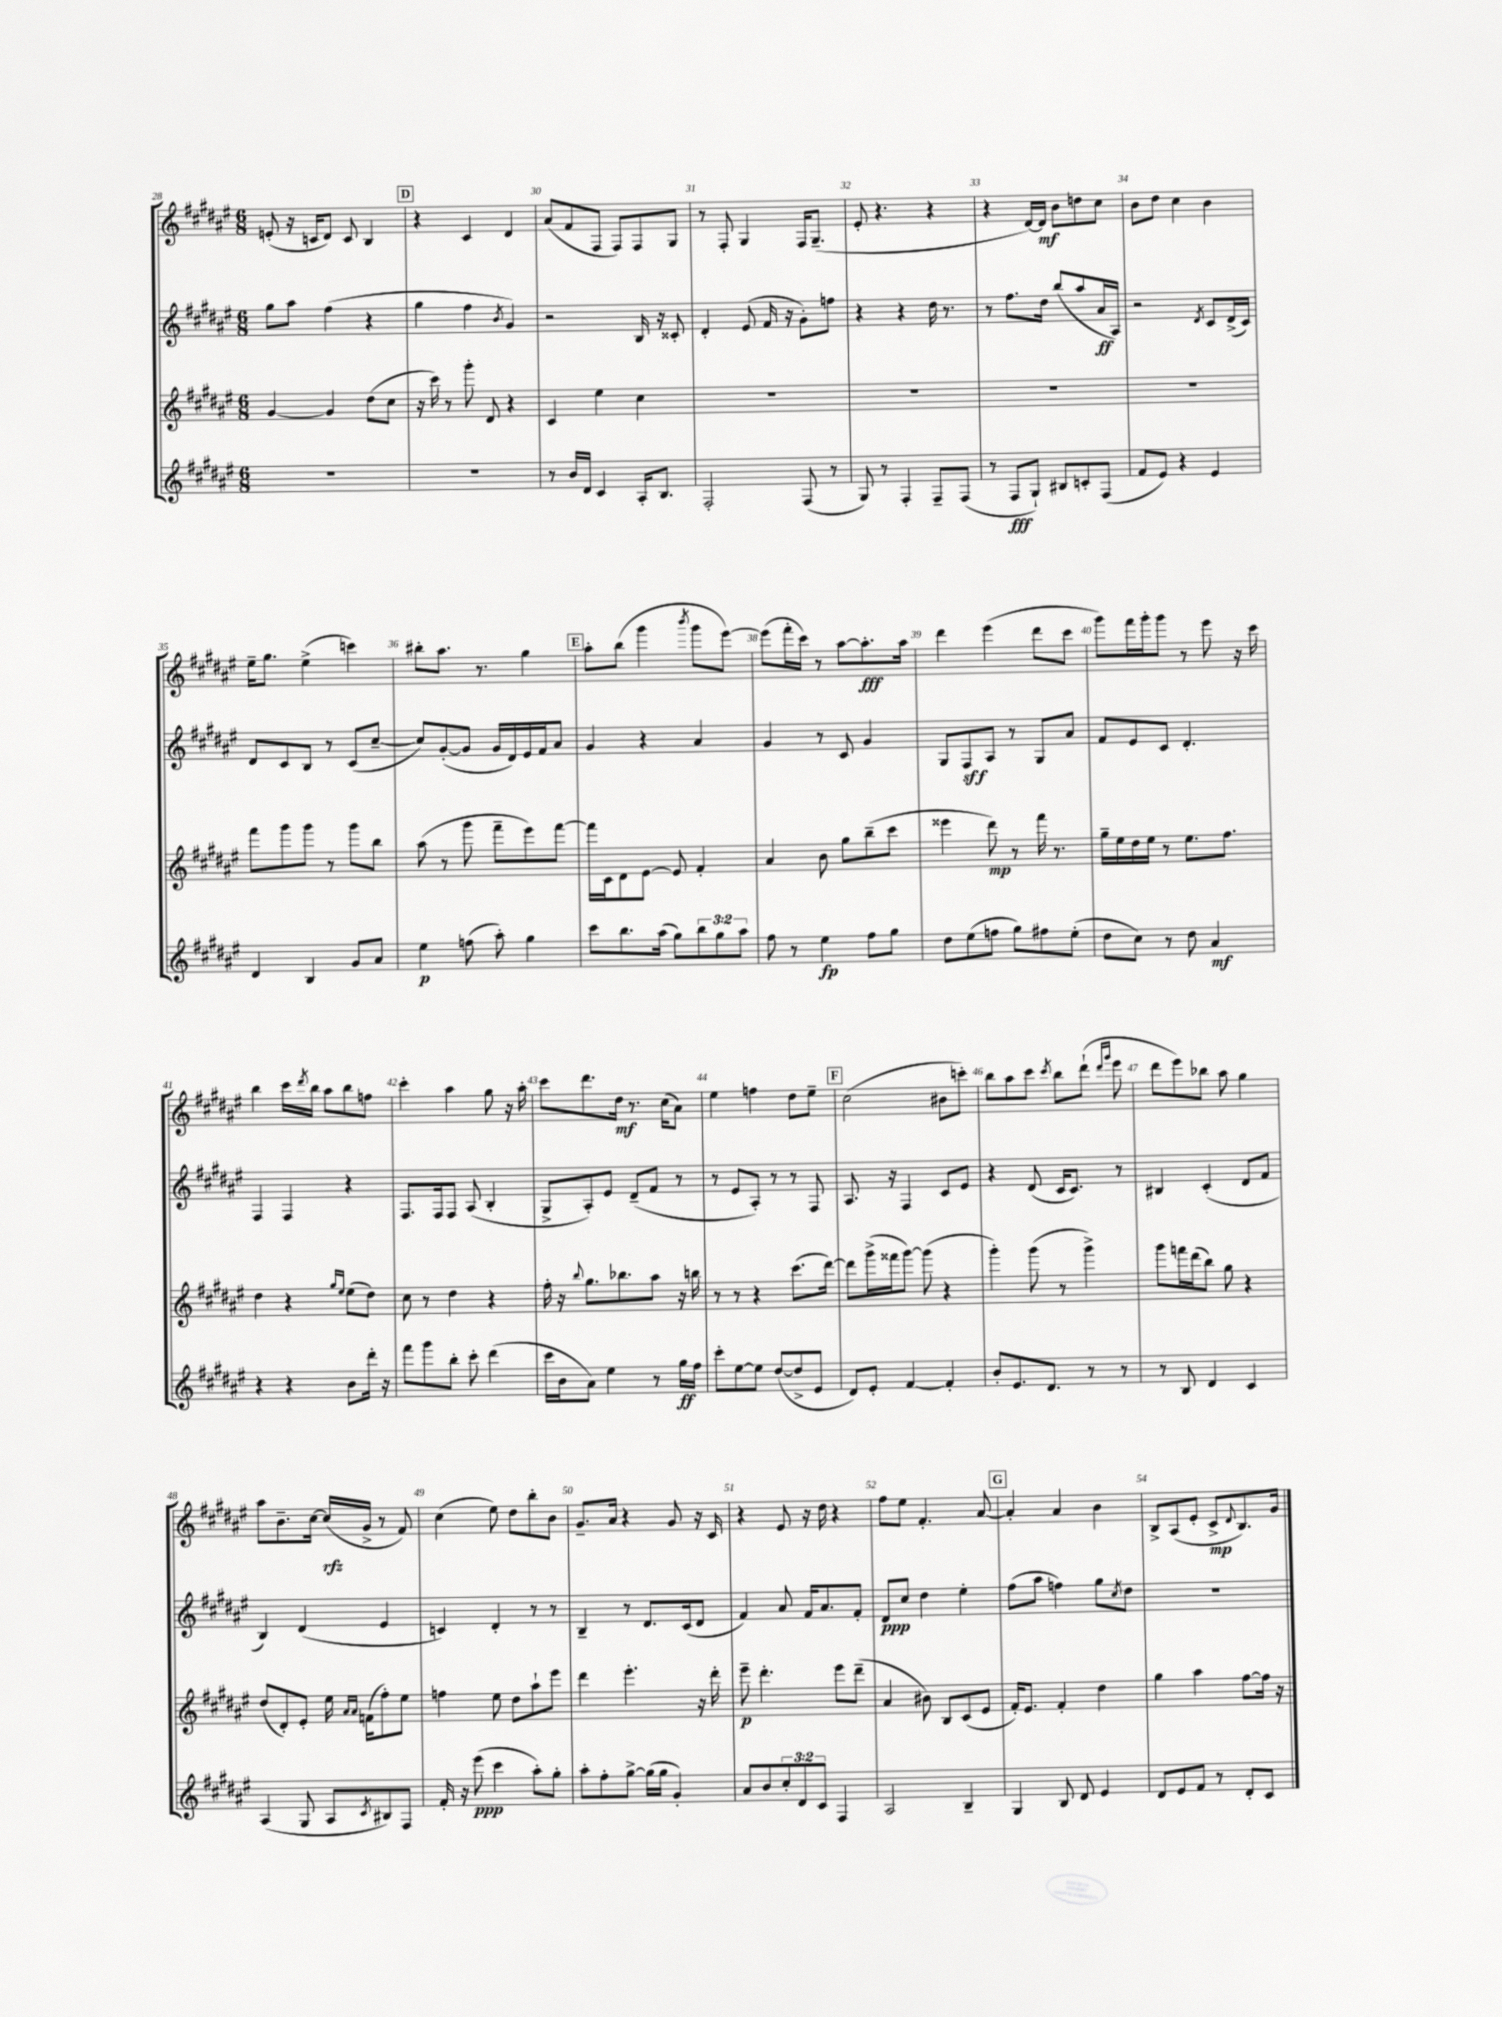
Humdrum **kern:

**kern	**kern	**kern	**kern
*staff4	*staff3	*staff2	*staff1
*clefG2	*clefG2	*clefG2	*clefG2
*k[f#c#g#d#a#e#]	*k[f#c#g#d#a#e#]	*k[f#c#g#d#a#e#]	*k[f#c#g#d#a#e#]
*M6/8	*M6/8	*M6/8	*M6/8
2.r	[4g#	8gg#	(8e'
.	.	8aa#	16r
.	.	.	16c
.	4g#]	(4ff#	8d#)
.	.	.	8c
.	(8dd#	4r	4B
.	8cc#	.	.
=	=	=	=
2.r	16r	4gg#	4r
.	16ccc#)	.	.
.	8r	.	.
.	8ggg#'	4ff#	4c#
.	8d#	.	.
.	.	8qb	.
.	4r	4g#)	4d#
=	=	=	=
8r	4c#	2r	(8a#
16b	.	.	8f#
16d#	.	.	.
4c#	4ee#	.	8F#
.	.	.	8F#)
16A#'	4cc#	16B	8F#
8.B	.	16r	.
.	.	8c##'	8G#
=	=	=	=
2F#'	2.r	4d#'	8r
.	.	.	8F#'
.	.	(8e#	4G#
.	.	16f#	.
.	.	16r	.
(8F#	.	8g#')	16F#
.	.	.	(8.G#~
8r	.	8ff	.
=	=	=	=
8G#)	2.r	4r	8e#'
8r	.	.	4.r
4F#'	.	4r	.
8F#~	.	16dd#	4r
.	.	8.r	.
(8F#	.	.	.
=	=	=	=
8r	2.r	8r	4r
8F#	.	8.ff#	.
8G#`)	.	.	[16d#)
.	.	16dd#	16d#]
8B#	.	(8bb	8b
8c'	.	8aa#	8dd
(8F#	.	16a#	8cc#
.	.	16A#)	.
=	=	=	=
8f#	2.r	2r	8b
8e#)	.	.	8dd#
4r	.	.	4cc#
.	.	8qd#	.
4e#	.	8c#	4b
.	.	(16d#^	.
.	.	16c#)	.
=	=	=	=
4d#	8fff#	8d#	16ee#~
.	.	.	8.gg#
.	8ggg#	8c#	.
4B	8ggg#	8B	(4ee#^
.	8r	8r	.
8g#	8ggg#	(8c#	4ccc)
8a#	8bb	[8cc#~	.
=	=	=	=
4ee#	(8aa#	8cc#])	8bb#'
.	8r	([8g#'	8.aa#
(8ff	8ggg#	8g#]	.
.	.	.	8.r
8aa#')	8fff#~	16g#	.
.	.	16d#)	.
4gg#	8eee#)	16e#	4gg#
.	.	16f#	.
.	[8fff#	8a#	.
=	=	=	=
8ccc#	16fff#]	4g#	8aa#'
.	16c#	.	.
8.bb	8d#	.	(8bb
.	[8e#	4r	4ggg#
(16aa#	.	.	.
8gg#)	8e#]	.	.
.	.	.	8qbbb
12bb	4f#'	4a#	8ggg#
12gg#	.	.	.
.	.	.	[8eee#)
12aa#	.	.	.
=	=	=	=
8ff#	4a#	4g#	(8eee#]
8r	.	.	16fff#'
.	.	.	16ccc#)
4ee#	8b	8r	8r
.	8gg#	8c#	[8aa#
8ff#	(8bb~	4g#	8.aa#']
8gg#	8ccc#	.	.
.	.	.	16aa#
=	=	=	=
8dd#	4eee##	8G#	4ddd#
(8ee#	.	8F#	.
8ff	8ddd#)	8A#	(4eee#
8gg#)	8r	8r	.
8ff#	16fff#	8G#	8ddd#
.	8.r	.	.
(8ee#'	.	8a#	8ccc#
=	=	=	=
8dd#	16gg#~	8f#	8ggg#)
.	16ee#	.	.
8cc#)	16dd#	8e#	16fff#
.	16ee#	.	16ggg#'
8r	8r	8c#	8ggg#
8dd#	8.ee#	4.d#'	8r
4a#	.	.	8eee#
.	8.ff#	.	.
.	.	.	16r
.	.	.	16ccc#
=	=	=	=
4r	4dd#	4F#	4bb
4r	4r	4F#	16ccc#
.	.	.	8qddd#
.	.	.	16bb
.	.	.	8aa#
.	16qqgg#	.	.
.	16qqee#	.	.
8b	(8ee#	4r	8bb
16ddd#'	8dd#)	.	8ff
16r	.	.	.
=	=	=	=
8fff#	8cc#	8.F#	4ccc#'
8ggg#	8r	.	.
.	.	16F#	.
8bb'	4dd#	8F#	4aa#
8ccc#'	.	(8A#	.
(4ddd#	4r	4B'	8gg#
.	.	.	16r
.	.	.	16aa#'
=	=	=	=
16ccc#	16ff#'	8G#^	8ccc#
16b	16r	.	.
.	8qqbb	.	.
8a#)	8.gg#	8A#')	8.ddd#
4ee#	.	8e#	.
.	8.bb-	.	16dd#
.	.	(8d#~	8.r
8r	8aa#	8f#	.
.	.	.	(16cc#
16gg#	16r	8r	8a#)
16ff#	16bb	.	.
=	=	=	=
8ccc#'	8r	8r	4ee#
[8ee#	8r	8e#	.
8ee#]	4r	8A#')	4ff
([8dd#	.	8r	.
8dd#^]	(8.ccc#	8r	8dd#
8e#	.	8F#	8ee#~
.	[16ddd#)	.	.
=	=	=	=
8d#)	8ddd#]	8.A#	(2cc#
8e#'	(16ggg#^	.	.
.	16fff##	16r	.
[4f#	[8ggg#)	4F#	.
.	(8ggg#]	.	.
4f#']	4r	8c#	8b#
.	.	8e#	8ccc')
=	=	=	=
8b'	4ggg#')	4r	8bb
8.e#	.	.	8aa#
.	(8ggg#	(8d#	8ccc#
8.d#	.	.	.
.	.	.	8qccc#
.	8r	16c#	8bb
.	.	8.c#)	.
8r	4ggg#^)	.	(8ddd#`
.	.	.	16qqddd#
.	.	.	16qqggg#
8r	.	8r	8eee#
=	=	=	=
8r	8ggg#	4B#	8ddd#
8B	16fff	.	8eee#)
.	(16ddd#	.	.
4d#	8bb)	(4c#'	8bb-
.	8gg#	.	8aa#
4c#	4r	8d#	4gg#
.	.	8f#	.
=	=	=	=
(4A#	(8dd#	4B)	8aa#
.	8d#')	.	8.b~
8G#	8e#'	(4d#	.
.	.	.	[16cc#
8A#	16ee#	.	(16cc#]
.	16qqa#	.	.
.	16qqa#	.	.
.	(16f	.	16g#^
8qc#	.	.	.
8B#)	8ff#')	4e#	8r
8F#	8ee#	.	8f#)
=	=	=	=
16f#'	4ff	4c)	(4cc#
16r	.	.	.
(8eee#	.	.	.
4ccc#	8ee#	4d#'	8ee#)
.	8dd#	.	8dd#
8aa#')	8aa#`	8r	8bb'
8gg#'	8eee#	8r	8b
=	=	=	=
8aa#'	4ddd#	4B~	8.g#~
8ff#'	.	.	.
.	.	.	16a#
[8gg#^	4.eee#'	8r	4r
(16gg#]	.	8.d#	.
16gg#	.	.	.
4g#')	.	.	8g#
.	.	(16c#	.
.	16r	8d#	16r
.	16ddd#'	.	16c#
=	=	=	=
8a#	8eee#~	4f#)	4r
8b	4.ddd#'	.	.
12cc#'	.	8a#	8e#
12d#	.	.	.
.	.	16f#	16r
12c#	.	.	.
.	.	8.a#	16dd#
4F#	8eee#	.	4r
.	(8ddd#~	8f#'	.
=	=	=	=
2A#	4a#	8d#	8ff#
.	.	8cc#	8ee#
.	8b#)	4dd#	4.f#'
.	8B	.	.
4B~	(8c#	4ee#'	.
.	8e#	.	[8a#
=	=	=	=
4G#	16f#')	(8ff#	4a#']
.	8.e#	.	.
.	.	8aa#	.
8B	4f#'	4ff)	4a#
8d#	.	.	.
4e#	4dd#	8gg#	4b
.	.	8qcc#	.
.	.	8dd#	.
=	=	=	=
8d#	4gg#	2.r	8B^
8e#	.	.	(8A#
8f#	4aa#	.	8e#'
8r	.	.	8c#^
.	.	.	8qqd#
8d#'	[8ff#	.	8.B)
8c#	16ff#]	.	.
.	16r	.	16g#
==	==	==	==
*-	*-	*-	*-
